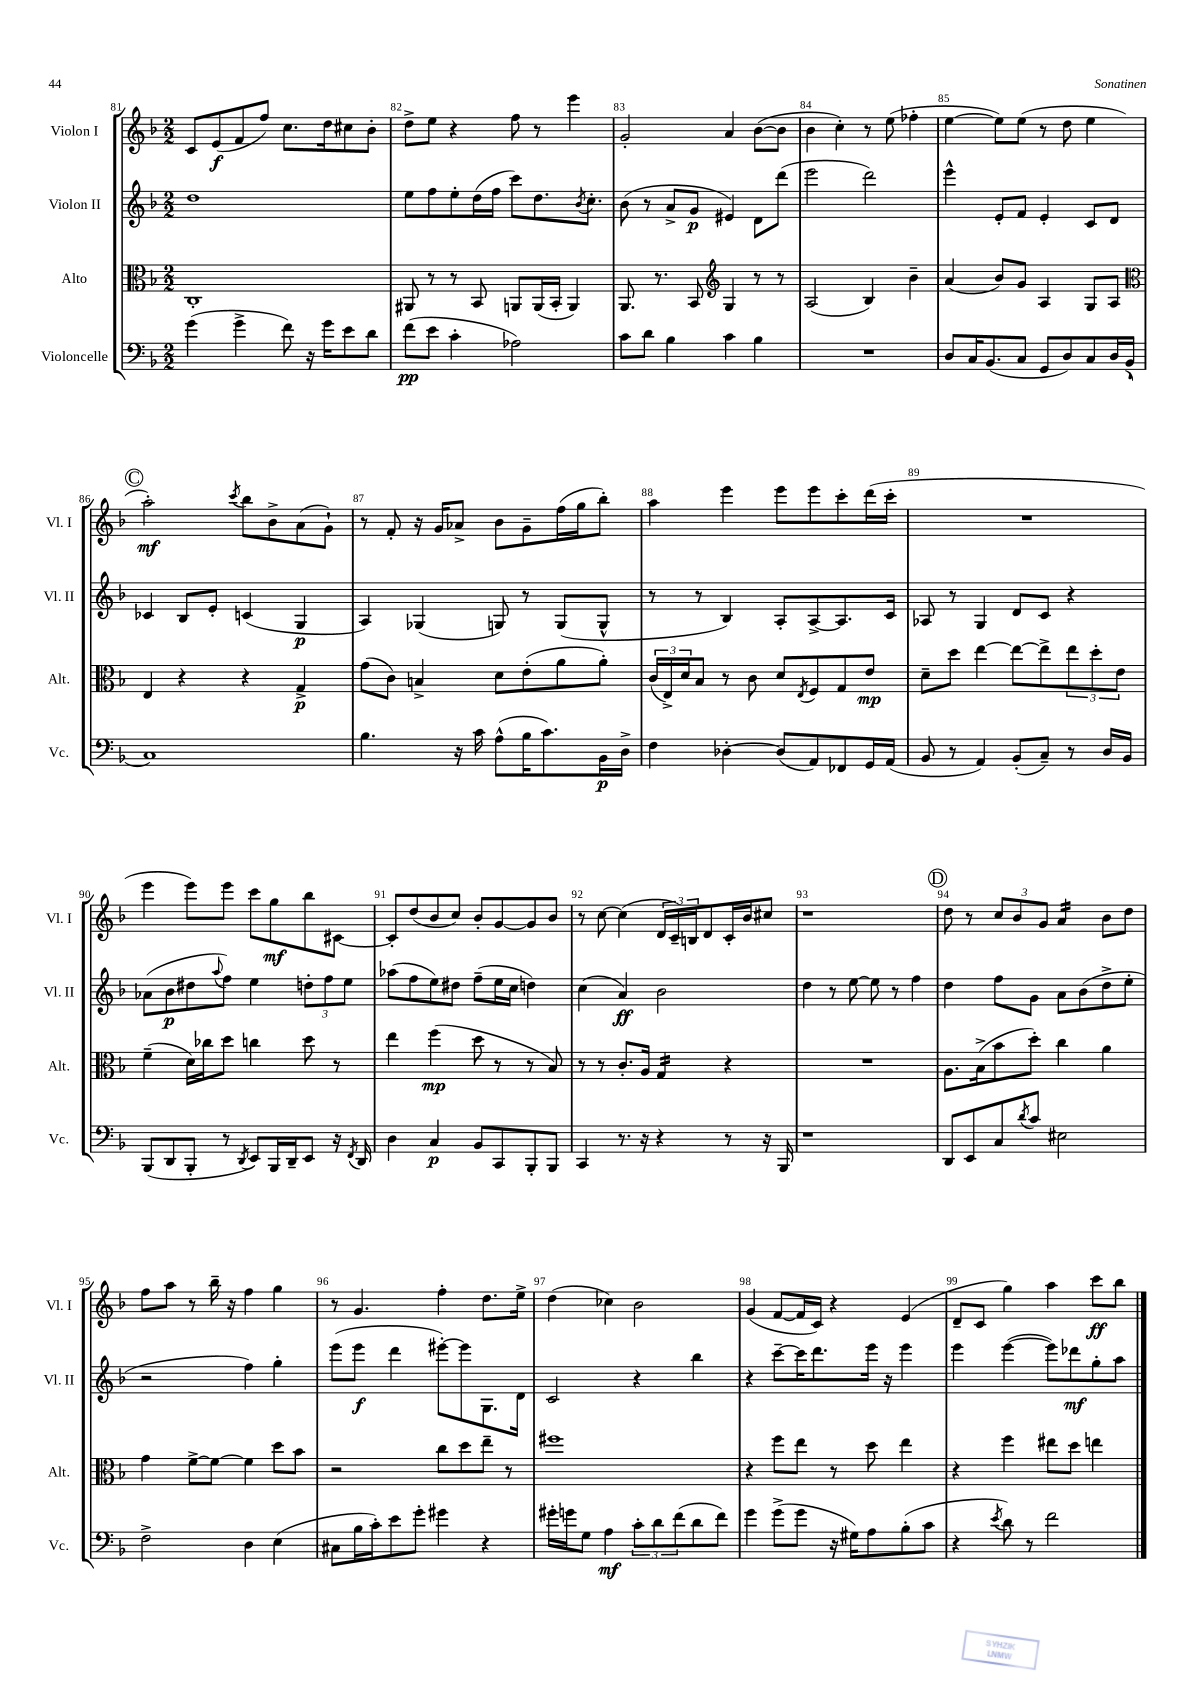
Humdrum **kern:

**kern	**kern	**kern	**kern
*staff4	*staff3	*staff2	*staff1
*clefF4	*clefC3	*clefG2	*clefG2
*k[b-]	*k[b-]	*k[b-]	*k[b-]
*M2/2	*M2/2	*M2/2	*M2/2
(4g\	1C'	1dd	8c/L
.	.	.	(8e/
4g^\	.	.	8f/
.	.	.	8ff/J)
8f\)	.	.	8.cc\L
16r	.	.	.
16g\LK	.	.	16dd\k
8e\	.	.	8cc#\
8d\J	.	.	8b-'\J
=	=	=	=
(8f\L	8AA#/	8ee\L	8dd^\L
8e\J	8r	8ff\	8ee\J
4c'\	8r	8ee'\	4r
.	8BB-/	(16dd\L	.
.	.	16ff\JJ	.
2A-\)	8AA/L	8ccc\L)	8ff\
.	(16AA/L	8.dd\	8r
.	16BB-'/JJ	.	.
.	4AA/)	.	4eee\
.	.	8qb-/	.
.	.	8.cc'\J	.
=	=	=	=
8c\L	8.AA/	(8b-\	2g'/
8d\J	.	8r	.
.	8.r	.	.
4B-\	.	8a^/L	.
.	8BB-/	8g/J	.
*	*clefG2	*	*
4c\	4G/	4e#/)	4a/
4B-\	8r	8d\L	([8b-\L
.	8r	(8ddd\J	8b-\]J
=	=	=	=
1r	(2A/	2eee\	4b-\
.	.	.	4cc'\)
.	4B-/)	2ddd\)	8r
.	.	.	(8ee\
.	4b-~\	.	4ff-'\
=	=	=	=
8D/L	(4a/	4eee^^\	[4ee\
16C/K	.	.	.
(8.BB-/	.	.	.
.	8b-/L)	8e'/L	8ee\]L)
8C/J	8g/J	8f/J	(8ee\J
8GG/L	4A/	4e'/	8r
8D/)	.	.	8dd\
8C/	8G/L	8c/L	4ee\
16D/L	8A/J	8d/J	.
(16BB-`/JJ	.	.	.
=	=	=	=
*	*clefC3	*	*
1C)	4E/	4c-/	2aa'\)
.	4r	8B-/L	.
.	.	8e'/J	.
.	.	.	8qccc/
.	4r	(4c/	8bb-\L
.	.	.	8b-^\
.	4G^/	4G/	(8a\
.	.	.	8g`\J)
=	=	=	=
4.B-\	(8g\L	4A/)	8r
.	8c\J)	.	8f'/
.	4B^/	(4G-/	16r
.	.	.	16g/LK
16r	.	.	8a-^/J
16c\	.	.	.
(8A^^\L	8d\L	8G/)	8b-\L
16B-\K	(8e'\	8r	8g~\
8.c\)	.	.	.
.	8a\	(8G/L	(16ff\L
.	.	.	16gg\J
16BB-\L	8a'\J)	8G^^/J	8bb-'\J)
16D^\JJ	.	.	.
=	=	=	=
4F\	(24c/LL	8r	4aa\
.	24E^/)	.	.
.	24d/J	.	.
.	8B-/J	8r	.
[4D-'\	8r	4B-/)	4eee\
.	8c\	.	.
(8D-/]L	8d/L	8A'/L	8eee\L
.	8qE/	.	.
8AA/)	8F/	[8A^/	8eee\
8FF-/	8G/	8.A/]	8ccc'\
16GG/L	8e/J	.	(16ddd\L
(16AA/JJ	.	16c/Jk	16ccc'\JJ
=	=	=	=
8BB-/	8d~\L	8A-/	1r
8r	8dd\J	8r	.
4AA/)	[4ee\	4G/	.
(8BB-'/L	8ee\_L	8d/L	.
8C~/J)	8ee^\]	8c/J	.
8r	12ee\	4r	.
.	12dd'\	.	.
16D/LL	.	.	.
.	12e\J	.	.
16BB-/JJ	.	.	.
=	=	=	=
(8BBB-/L	(4f~\	(8a-\L	4eee\
8DD/	.	8b-\	.
8BBB-'/J	16d\LL)	8dd#\	8eee\L)
.	16cc-\J	.	.
.	.	8qqaa/	.
8r	8dd\J	8ff\J)	8eee\J
8qDD/	.	.	.
8EE/L)	4cc\	4ee\	8ccc\L
16BBB-/L	.	.	8gg\
16DD~/J	.	.	.
8EE/J	8dd\	12dd'\L	8bb-\
.	.	12ff\	.
16r	8r	.	[8c#\J
.	.	12ee\J	.
8qFF/	.	.	.
16DD/	.	.	.
=	=	=	=
4D\	4ee\	(8aa-\L	8c#'/]L
.	.	8ff\	(8dd/
4C/	(4ff\	8ee\)	8b-/
.	.	8dd#\J	8cc/J)
8BB-/L	8dd\	(8ff~\L	8b-'/L
8CC/	8r	16ee\L	[8g/
.	.	16cc\JJ	.
8BBB-'/	8r	4dd\)	8g/]
8BBB-/J	8B-/)	.	8b-/J
=	=	=	=
4CC/	8r	(4cc\	8r
.	8r	.	[8cc\
8.r	8.c'/L	4a/)	(4cc\]
16r	16A/Jk	.	.
4r	4G/	2b-\	24d/LL
.	.	.	24c~/)
.	.	.	24B/J
.	.	.	8d/
8r	4r	.	16c'/L
.	.	.	16b-/J
16r	.	.	8cc#/J
16BBB-/	.	.	.
=	=	=	=
1r	1r	4dd\	1r
.	.	8r	.
.	.	[8ee\	.
.	.	8ee\]	.
.	.	8r	.
.	.	4ff\	.
=	=	=	=
8DD/L	8.A\L	4dd\	8dd\
8EE/	.	.	8r
.	(16B-^\k	.	.
8C/	8b-\	8ff\L	12cc/L
.	.	.	12b-/
8qd/	.	.	.
8c/J	8dd'\J)	8g\J	.
.	.	.	12g/J
2E#\	4cc\	8a\L	4a/
.	.	(8b-\	.
.	4a\	8dd^\	8b-\L
.	.	8ee'\J	8dd\J
=	=	=	=
2F^\	4g\	2r	8ff\L
.	.	.	8aa\J
.	[8f^\L	.	8r
.	8f\_J	.	16bb-~\
.	.	.	16r
4D\	4f\]	4ff\)	4ff\
(4E\	8dd\L	4gg'\	4gg\
.	8b-\J	.	.
=	=	=	=
8C#\L	2r	(8eee\L	8r
16B-\L	.	8eee\J	4.g/
16c'\J)	.	.	.
8e\	.	4ddd\	.
8g'\J	.	.	.
4g#\	8cc\L	[8eee#'\L)	4ff'\
.	8dd\	8eee#\]	.
4r	8ee~\J	8.G\	8.dd\L
.	8r	.	.
.	.	16d\Jk	16ee^\Jk
=	=	=	=
16g#'\LL	1ff#	2c/	(4dd\
16g\J	.	.	.
8G\J	.	.	.
4A\	.	.	4cc-\)
12c'\L	.	4r	2b-\
12d\	.	.	.
(12f\	.	.	.
8d\	.	4bb-\	.
8f\J)	.	.	.
=	=	=	=
4g\	4r	4r	(4g/
(8g^\L	8ff\L	[8ccc~\L	[8f/L
8g\J	8ee\J	16ccc\]K	16f/]L
.	.	8.ddd\	16c/JJ)
16r	8r	.	4r
16G#\LK)	.	.	.
8A\	8dd\	16eee\Jk	.
.	.	16r	.
(8B-'\	4ee\	4eee\	(4e/
8c\J	.	.	.
=	=	=	=
4r	4r	4eee\	8d~/L
.	.	.	8c/J
8qe/	.	.	.
8d\)	4ff\	([4eee\	4gg\)
8r	.	.	.
2f\	8ee#\L	8eee\]L)	4aa\
.	8dd\J	8ddd-\	.
.	4ee\	8gg'\	8ccc\L
.	.	8aa\J	8bb-\J
==	==	==	==
*-	*-	*-	*-
